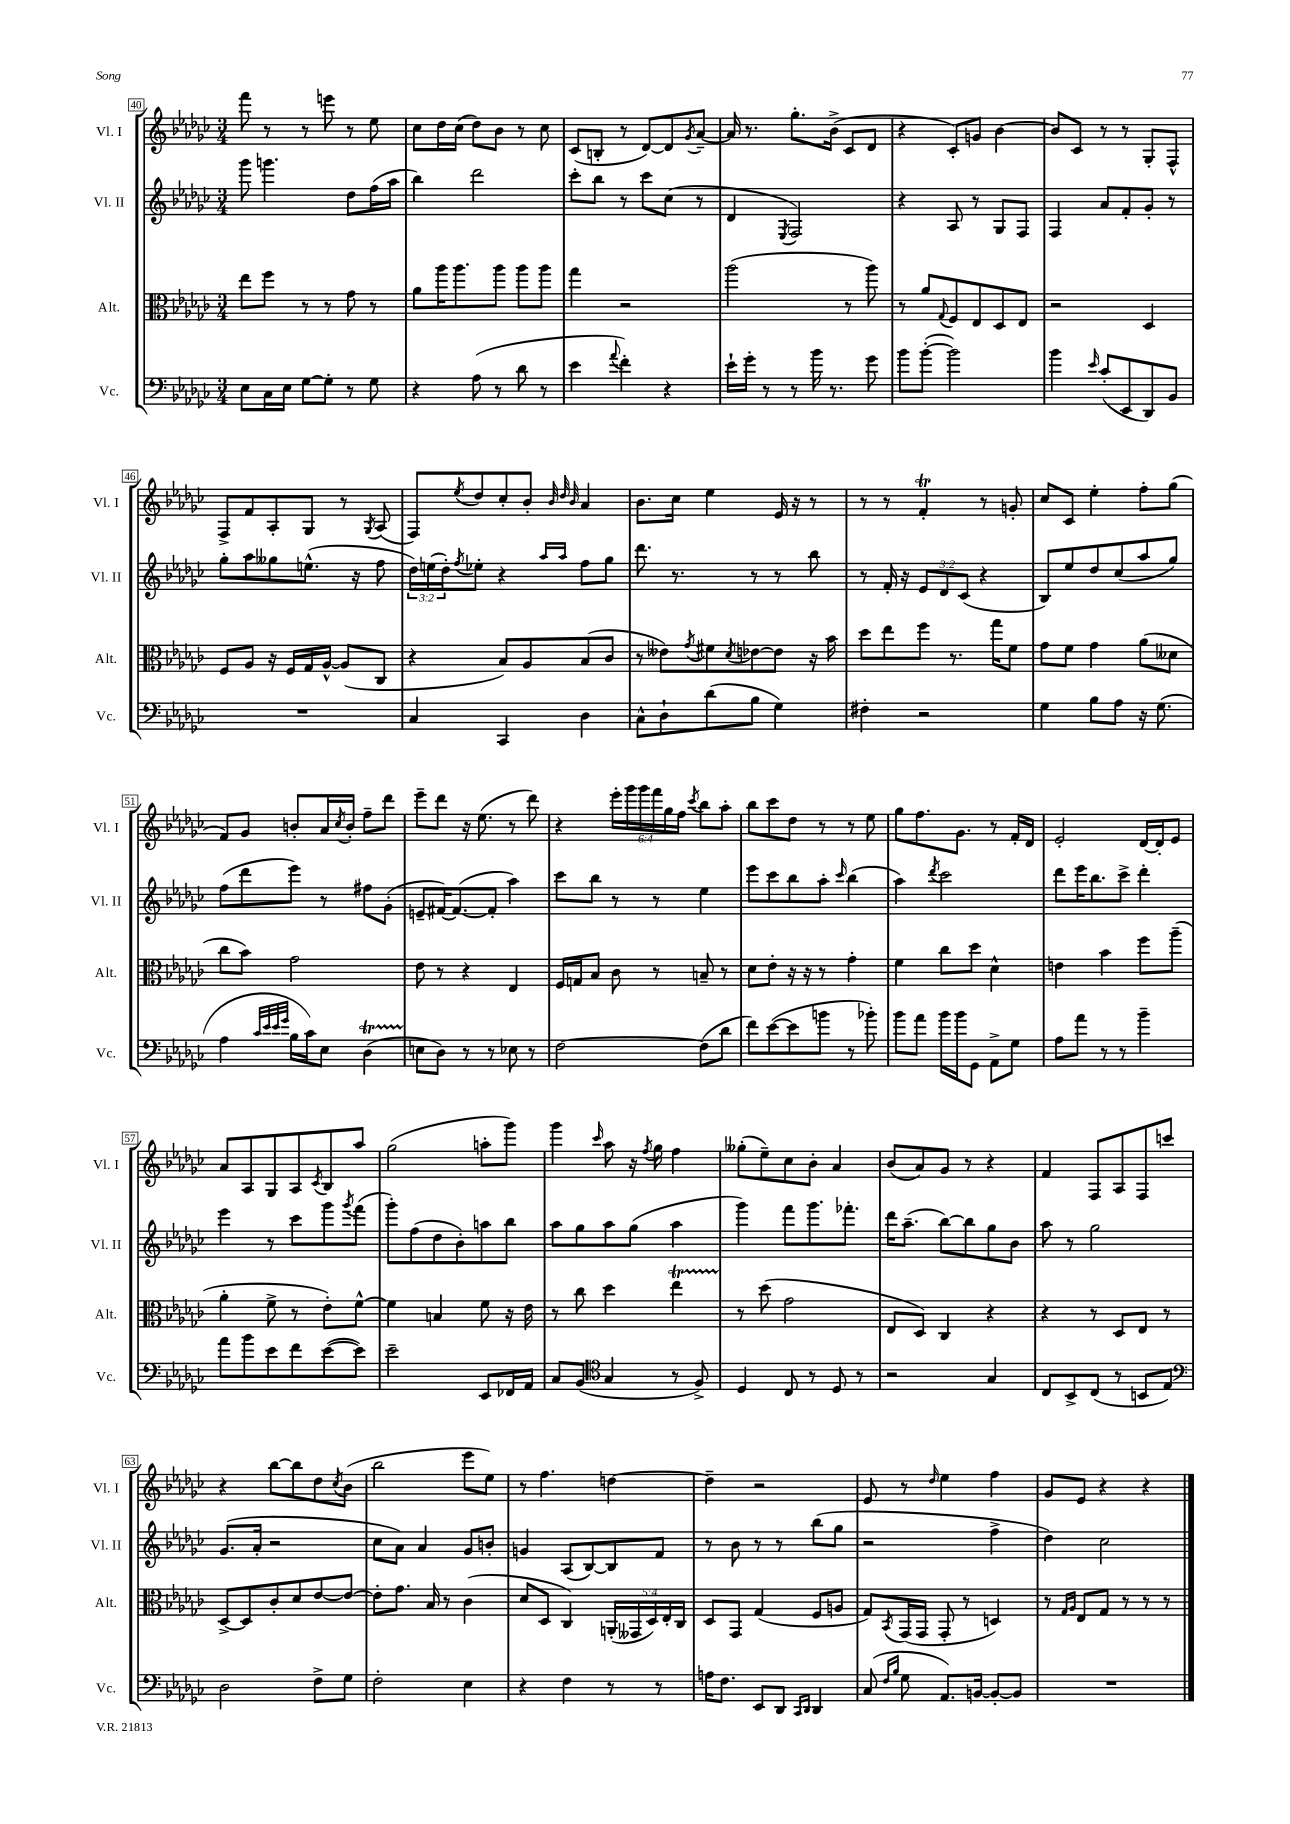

**kern	**kern	**kern	**kern
*part4	*part3	*part2	*part1
*staff4	*staff3	*staff2	*staff1
*I"Vc.	*I"Alt.	*I"Vl. II	*I"Vl. I
*I'Vc.	*I'Alt.	*I'Vl. II	*I'Vl. I
*clefF4	*clefC3	*clefG2	*clefG2
*k[b-e-a-d-g-c-]	*k[b-e-a-d-g-c-]	*k[b-e-a-d-g-c-]	*k[b-e-a-d-g-c-]
*M3/4	*M3/4	*M3/4	*M3/4
=40	=40	=40	=40
8E-\L	8ee-\L	8ggg-\	8fff\
16C-\L	8ff\J	4.gggn\	8r
16E-\JJ	.	.	.
[8G-\L	8r	.	8r
8G-'\J]	8r	.	8eeen\
8r	8g-\	8dd-\L	8r
8G-\	8r	(16ff\L	8ee-\
.	.	16aa-\JJ	.
=41	=41	=41	=41
4r	8a-\L	4bb-\)	8cc-\L
.	16aa-\K	.	16dd-\L
.	8.aa-\	.	(16cc-\JJ
(8A-\	.	2ddd-\	8dd-\L)
8r	8aa-\J	.	8b-\J
8d-\	8aa-\L	.	8r
8r	8aa-\J	.	8cc-\
=42	=42	=42	=42
4e-\	4gg-\	8ccc-'\L	(8c-/L
.	.	8bb-\J	8Bn'/J
8qqa-/	.	.	.
4f'\)	2r	8r	8r
.	.	8ccc-\L	[8d-/L)
4r	.	(8cc-\J	8d-/]
.	.	.	8qg-/
.	.	8r	[8a-~/J
=43	=43	=43	=43
16e-`\LL	(2aa-\	4d-/	16a-/]
16g-'\JJ	.	.	8.r
8r	.	.	.
.	.	8qE-/	.
8r	.	2F/)	8.gg-'\L
16b-\	.	.	.
8.r	.	.	(16b-^\Jk
.	8r	.	8c-/L
8g-\	8aa-\)	.	8d-/J
=44	=44	=44	=44
8b-\L	8r	4r	4r
([8b-'\J	8a-/L	.	.
.	8qqG-/	.	.
2b-\])	8F/	8A-/	8c-'/L)
.	8E-/	8r	8gn/J
.	8D-/	8G-/L	[4b-\
.	8E-/J	8F/J	.
=45	=45	=45	=45
4b-\	2r	4F/	8b-/L]
.	.	.	8c-/J
16qqe-/	.	.	.
(8c-'/L	.	8a-/L	8r
8EE-/	.	8f'/	8r
8DD-/)	4D-/	8g-'/J	8G-'/L
8BB-/J	.	8r	8F^^/J
!!LO:LB:g=z
=46	=46	=46	=46
2.r	8F/L	8gg-'\L	8F^/L
.	8A-/J	8aa-\	8f/
.	16r	8gg--X\	8A-'/
.	16F/LL	.	.
.	16G-/	(8.een^^\J	8G-/J
.	[16A-^^/JJ	.	.
.	(8A-/L]	.	8r
.	.	16r	.
.	.	.	8qG-/
.	8C-/J	8ff\	(8A-/
=47	=47	=47	=47
4C-/	4r	24dd-\LL)	8F/L)
.	.	(24een\	.
.	.	24dd-'\J)	.
.	.	8qff/	8qee-/
.	.	8ee-X'\J	8dd-/
4CC-/	8B-/L)	4r	8cc-'/
.	8A-/	.	8b-'/J
.	.	.	32qqb-/
.	.	16qqaa-/LL	32qqdd-/
.	.	16qqaa-/JJ	32qqb-/
4D-\	(8B-/	8ff\L	4a-/
.	8c-/J	8gg-\J	.
=48	=48	=48	=48
8C-^^\L	8r	8.ddd-\	8.b-\L
8D-`\	8e--X\L)	.	.
.	.	8.r	16cc-\Jk
.	8qg-/	.	.
(8d-\	8f#X\	.	4ee-\
.	8qd-/	.	.
8B-\J	[8e-X\	8r	.
4G-\)	8e-\J]	8r	16e-/
.	.	.	16r
.	16r	8bb-\	8r
.	16b-\	.	.
=49	=49	=49	=49
4F#X'\	8dd-\L	8r	8r
.	8ee-\	16f'/	8r
.	.	16r	.
2r	8ff\J	12e-/L	4ft'/
.	.	12d-/	.
.	8.r	.	.
.	.	(12c-/J	.
.	.	4r	8r
.	16gg-\KL	.	.
.	8f\J	.	8gn'/
=50	=50	=50	=50
4G-\	8g-\L	8B-/L)	8cc-/L
.	8f\J	8ee-/	8c-/J
8B-\L	4g-\	8dd-/	4ee-'\
8A-\J	.	(8cc-/	.
16r	(8a-\L	8aa-/	8ff'\L
(8.G-\	.	.	.
.	8d--X\J	8gg-/J)	(8gg-\J
!!LO:LB:g=z
=51	=51	=51	=51
4A-\	8cc-\L	(8ff\L	8f/L)
.	8b-\J)	8ddd-\	8g-/J
32qqc-/LLL	.	.	.
32qqe-/	.	.	.
32qqe-/	.	.	.
32qqg-/JJJ	.	.	.
16B-\LL	2g-\	8eee-\J)	8bn'/L
16c-\J)	.	.	.
8E-\J	.	8r	16a-/L
.	.	.	8qcc-/
.	.	.	16b'/JJ
(4D-T\	.	8ff#X\L	8ff~\L
.	.	(8g-'\J	8ddd-\J
=52	=52	=52	=52
8En\L	8e-\	8en~/L	8eee-~\L
8D-\J)	8r	[16f#X/K)	8ddd-\J
.	.	(8.f#/_	.
8r	4r	.	16r
.	.	.	(8.ee-\
8r	.	8f#'/J]	.
8E-X\	4E-/	4aa-\)	8r
8r	.	.	8ddd-\)
=53	=53	=53	=53
[2F\	16F/LL	8ccc-\L	4r
.	16Gn/J	.	.
.	8B-/J	8bb-\J	.
.	8c-\	8r	24eee-'\LL
.	.	.	24ggg-\
.	.	.	24ggg-\
.	8r	8r	24fff\
.	.	.	24gg-\
.	.	.	24ff\JJ
.	.	.	8qccc-/
(8F\L]	8Bn~/	4ee-\	8bb-\L
8d-\J	8r	.	8aa-'\J
=54	=54	=54	=54
8f\L)	8d-\L	8eee-\L	8bb-\L
([8e-\	8e-'\J	8ccc-\	8ccc-\
8e-\]	16r	8bb-\	8dd-\J
.	16r	.	.
8bn\J	8r	8aa-'\J	8r
.	.	16qqccc-/	.
8r	4g-'\	(4bb-\	8r
8b-X'\)	.	.	8ee-\
=55	=55	=55	=55
8b-\L	4f\	4aa-\)	8gg-\L
8a-\J	.	.	8.ff\
.	.	8qddd-/	.
16b-\LL	8cc-\L	2ccc-\	.
16b-\J	.	.	8.g-\J
8GG-\J	8dd-\J	.	.
8AA-^\L	4d-^^\	.	8r
8G-\J	.	.	16f'/LL
.	.	.	16d-/JJ
=56	=56	=56	=56
8A-\L	4en\	8ddd-\L	2e-'/
8a-\J	.	16eee-\K	.
.	.	8.bb-\	.
8r	4b-\	.	.
8r	.	8ccc-^\J	.
4b-~\	8ff\L	4ddd-'\	[16d-/LL
.	.	.	16d-'/J]
.	(8aa-~\J	.	8e-/J
!!LO:LB:g=z
=57	=57	=57	=57
8a-\L	4a-'\	4eee-\	8a-/L
8b-\	.	.	8A-/
8e-\	8f^\	8r	8G-/
8f\	8r	8ccc-\L	8A-/
.	.	.	8qc-/
([8e-\	8e-'\L)	8ggg-\	8B-/
.	.	8qggg-/	.
8e-\J])	[8f^^\J	(8fff\J	8aa-/J
=58	=58	=58	=58
2e-~\	4f\]	8ggg-'\L)	(2gg-\
.	.	(8ff\	.
.	4Bn/	8dd-\	.
.	.	8b-'\)	.
8EE-/L	8f\	8aan\	8aan'\L
16FF-X/L	16r	8bb-\J	8ggg-\J)
16AA-/JJ	16e-\	.	.
=59	=59	=59	=59
8C-/L	8r	8aa-\L	4ggg-\
(8BB-/J	8cc-\	8gg-\	.
*clefC4	*	*	*
.	.	.	16qqccc-/
4G-/	4dd-\	8aa-\	8aa-\
.	.	(8gg-\J	16r
.	.	.	8qff/
.	.	.	16gg-\
8r	4ee-T\	4aa-\	4ff\
8F^/)	.	.	.
=60	=60	=60	=60
4D-/	8r	4ggg-\)	(8gg--X'\L
.	(8dd-\	.	8ee-~\)
8C-/	2g-\	8fff\L	8cc-\
8r	.	8.ggg-\	8b-'\J
8D-/	.	.	4a-/
.	.	8.fff-X'\J	.
8r	.	.	.
=61	=61	=61	=61
2r	8E-/L	16ddd-\KL	(8b-/L
.	.	(8.aa-~\J	.
.	8D-/J)	.	8a-/)
.	4C-/	[8bb-\L)	8g-/J
.	.	8bb-\]	8r
4G-/	4r	8gg-\	4r
.	.	8b-\J	.
=62	=62	=62	=62
8C-/L	4r	8aa-\	4f/
8BB-^/	.	8r	.
(8C-/J	8r	2gg-\	8F/L
8r	8D-/L	.	8A-/
8BBn/L	8E-/J	.	8F/
8E-/J)	8r	.	8cccn/J
!!LO:LB:g=z
=63	=63	=63	=63
*clefF4	*	*	*
2D-\	[8D-^/L	(8.g-/L	4r
.	8D-/]	.	.
.	.	16a-'/Jk	.
.	8c-'/	2r	[8bb-\L
.	8d-/	.	8bb-\]
8F^\L	[8e-/	.	8dd-\
.	.	.	8qcc-/
8G-\J	8e-/J_	.	(8b-\J
=64	=64	=64	=64
2F'\	8e-'\L]	8cc-\L	2bb-\
.	8.g-\J	8a-\J)	.
.	.	4a-/	.
.	16B-/	.	.
.	8r	.	.
4E-\	(4c-\	8g-/L	8eee-\L
.	.	8bn'/J	8ee-\J)
=65	=65	=65	=65
4r	8d-/L	4gn/	8r
.	8D-/J	.	4.ff\
4F\	4C-/)	(8A-/L	.
.	.	[8B-/)	.
8r	(20AAn'/LL	8B-/]	[4ddn\
.	20GG--X/	.	.
.	20D-/)	.	.
8r	.	8f/J	.
.	20E-'/	.	.
.	20C-/JJ	.	.
=66	=66	=66	=66
16An\KL	8D-/L	8r	4dd~\]
8.F\J	.	.	.
.	8GG-/J	8b-\	.
8EE-/L	(4G-/	8r	2r
8DD-/J	.	8r	.
16qqCC-/LL	.	.	.
16qqDD-/JJ	.	.	.
4DD-/	8F/L	(8bb-\L	.
.	8An/J	8gg-\J	.
=67	=67	=67	=67
(8C-/	8G-/L)	2r	8e-/
16qqF/LL	.	.	.
16qqB-/JJ	8qBB-/	.	.
8G-\	(16GG-/L	.	8r
.	16GG-/JJ	.	.
.	.	.	16qqdd-/
8.AA-/L)	8GG-'/	.	4ee-\
.	8r	.	.
[16BBn/Jk	.	.	.
8BB'/L_	4Dn/)	4ff^\	4ff\
8BB/J]	.	.	.
=68	=68	=68	=68
2.r	8r	4dd-\)	8g-/L
.	16qqG-/LL	.	.
.	16qqA-/JJ	.	.
.	8E-/L	.	8e-/J
.	8G-/J	2cc-\	4r
.	8r	.	.
.	8r	.	4r
.	8r	.	.
==	==	==	==
*-	*-	*-	*-
